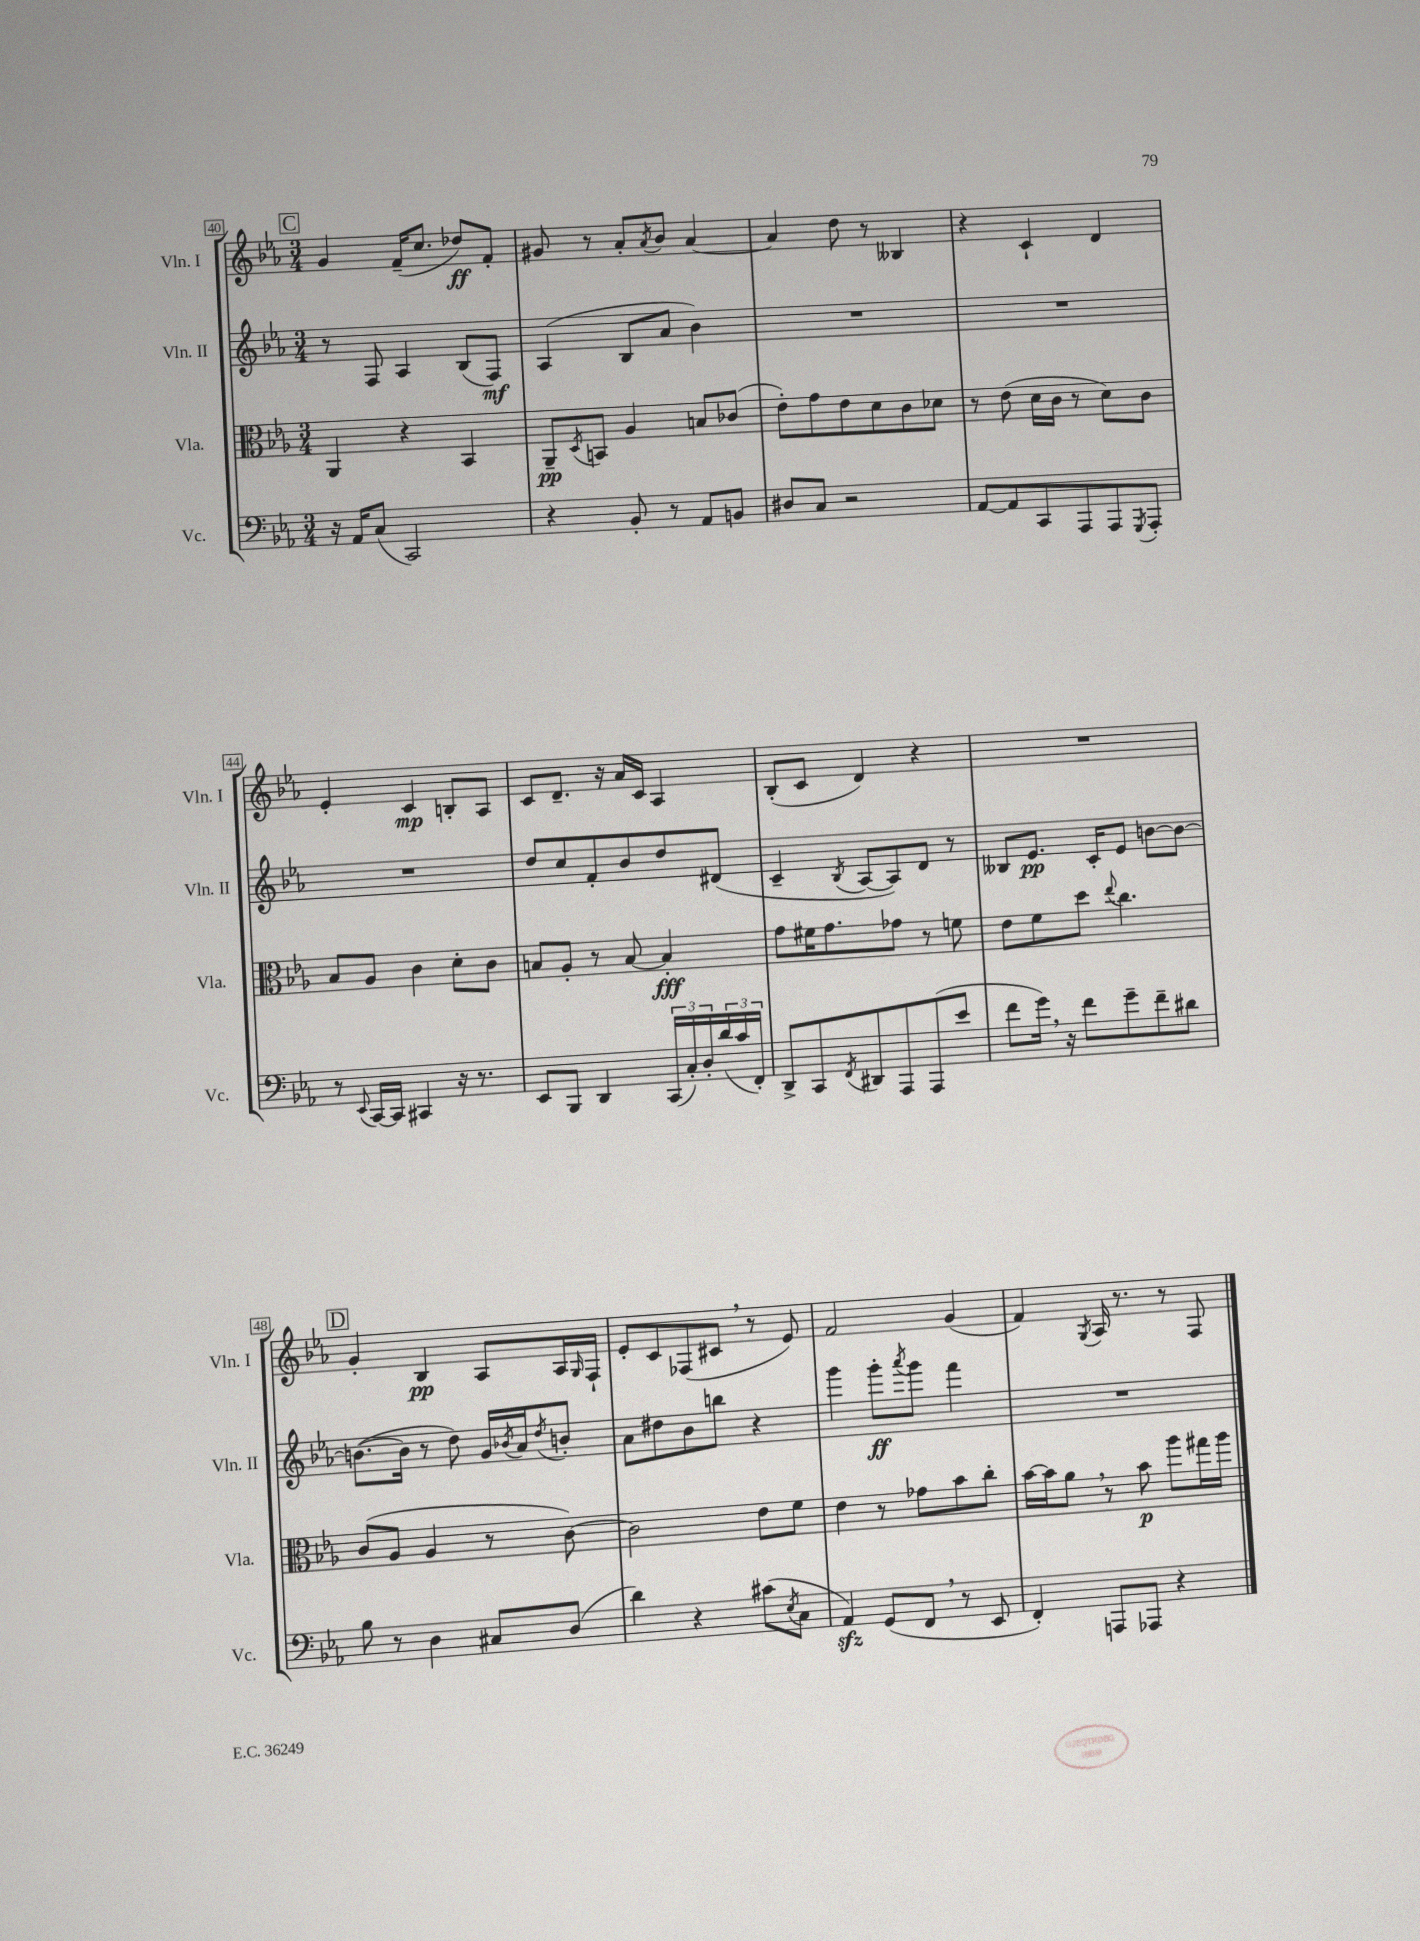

**kern	**kern	**kern	**kern
*staff4	*staff3	*staff2	*staff1
*clefF4	*clefC3	*clefG2	*clefG2
*k[b-e-a-]	*k[b-e-a-]	*k[b-e-a-]	*k[b-e-a-]
*M3/4	*M3/4	*M3/4	*M3/4
16r	4AA-	8r	4g
16AA-	.	.	.
(8C	.	8F	.
2CC)	4r	4A-	(16f~
.	.	.	8.cc
.	4BB-	(8B-	8dd-)
.	.	8F)	8f'
=	=	=	=
4r	8AA-~	(4A-	8g#
.	8qD	.	.
.	8BB	.	8r
8BB-'	4A-	8B-	8a-'
.	.	.	8qa-
8r	.	8a-	8b-
8AA-	8B	4b-)	[4a-
8BB	(8c-	.	.
=	=	=	=
8D#	8e-')	2.r	4a-]
8C	8g	.	.
2r	8e-	.	8dd
.	8d	.	8r
.	8c	.	4B--
.	8d-	.	.
=	=	=	=
[8AA-	8r	2.r	4r
8AA-]	(8e-	.	.
8CC	16d	.	4c`
.	16c	.	.
8AAA-	8r	.	.
8AAA-	8d)	.	4d
8qGGG	.	.	.
8AAA-'	8c	.	.
=	=	=	=
8r	8B-	2.r	4e-'
8qqEE-	.	.	.
[16CC	8A-	.	.
16CC]	.	.	.
4CC#	4c	.	4c
16r	8d'	.	8B'
8.r	.	.	.
.	8c	.	8A-
=	=	=	=
8EE-	8B	8dd	8c
8BBB-	8A-'	8cc	8.d~
4DD	8r	8f'	.
.	.	.	16r
.	[8B	8b-	16a-
.	.	.	16c
(24CC	4B']	8dd	4A-
24C')	.	.	.
24D'	.	.	.
(24d	.	(8d#	.
24c	.	.	.
24FF')	.	.	.
=	=	=	=
8DD^	8g	4c~	(8B-'
8CC	16f#	.	8c
.	8.g	.	.
8qFF	.	8qB-	.
8DD#	.	[8A-	4d)
8AAA-	8g-	8A-])	.
(8AAA-	8r	8d	4r
8e-	8f	8r	.
=	=	=	=
8f	8e-	8B--	2.r
16g)	8f	8.e-	.
16r	.	.	.
8f	8dd	.	.
.	.	16c'	.
.	8qqee-	.	.
8g~	4.cc	8e-	.
8f~	.	[8b	.
8d#	.	8b_	.
=	=	=	=
8B-	(8c	(8.b_	4g'
8r	8A-	.	.
.	.	16b]	.
4D	4A-	8r	4B-
.	.	8dd)	.
8C#	8r	16g	8A-
.	.	8qb-	.
.	.	16a-	.
.	.	8qdd	.
(8D	[8c)	8b'	16A-
.	.	.	16qqG
.	.	.	16F`
=	=	=	=
4d)	2c]	8a-	8e-'
.	.	8dd#	8c
4r	.	8b-	(8F-
.	.	8bb	8c#
(8c#	8e-	4r	8r
8qE-	.	.	.
8C	8f	.	8e-)
=	=	=	=
4AA-)	4e-	4ggg	2f
(8GG	8r	8ggg'	.
.	.	8qaaa-	.
8FF	8g-	8ggg	.
8r	8b-	4fff	(4g
8EE-	8cc'	.	.
=	=	=	=
4FF')	[16b-	2.r	4f)
.	16b-]	.	.
.	8a-	.	.
.	.	.	8qG
8AAA	8r	.	16A-
.	.	.	8.r
8AAA-	8b-	.	.
4r	8aa-	.	8r
.	16gg#	.	8F
.	16aa-	.	.
==	==	==	==
*-	*-	*-	*-
